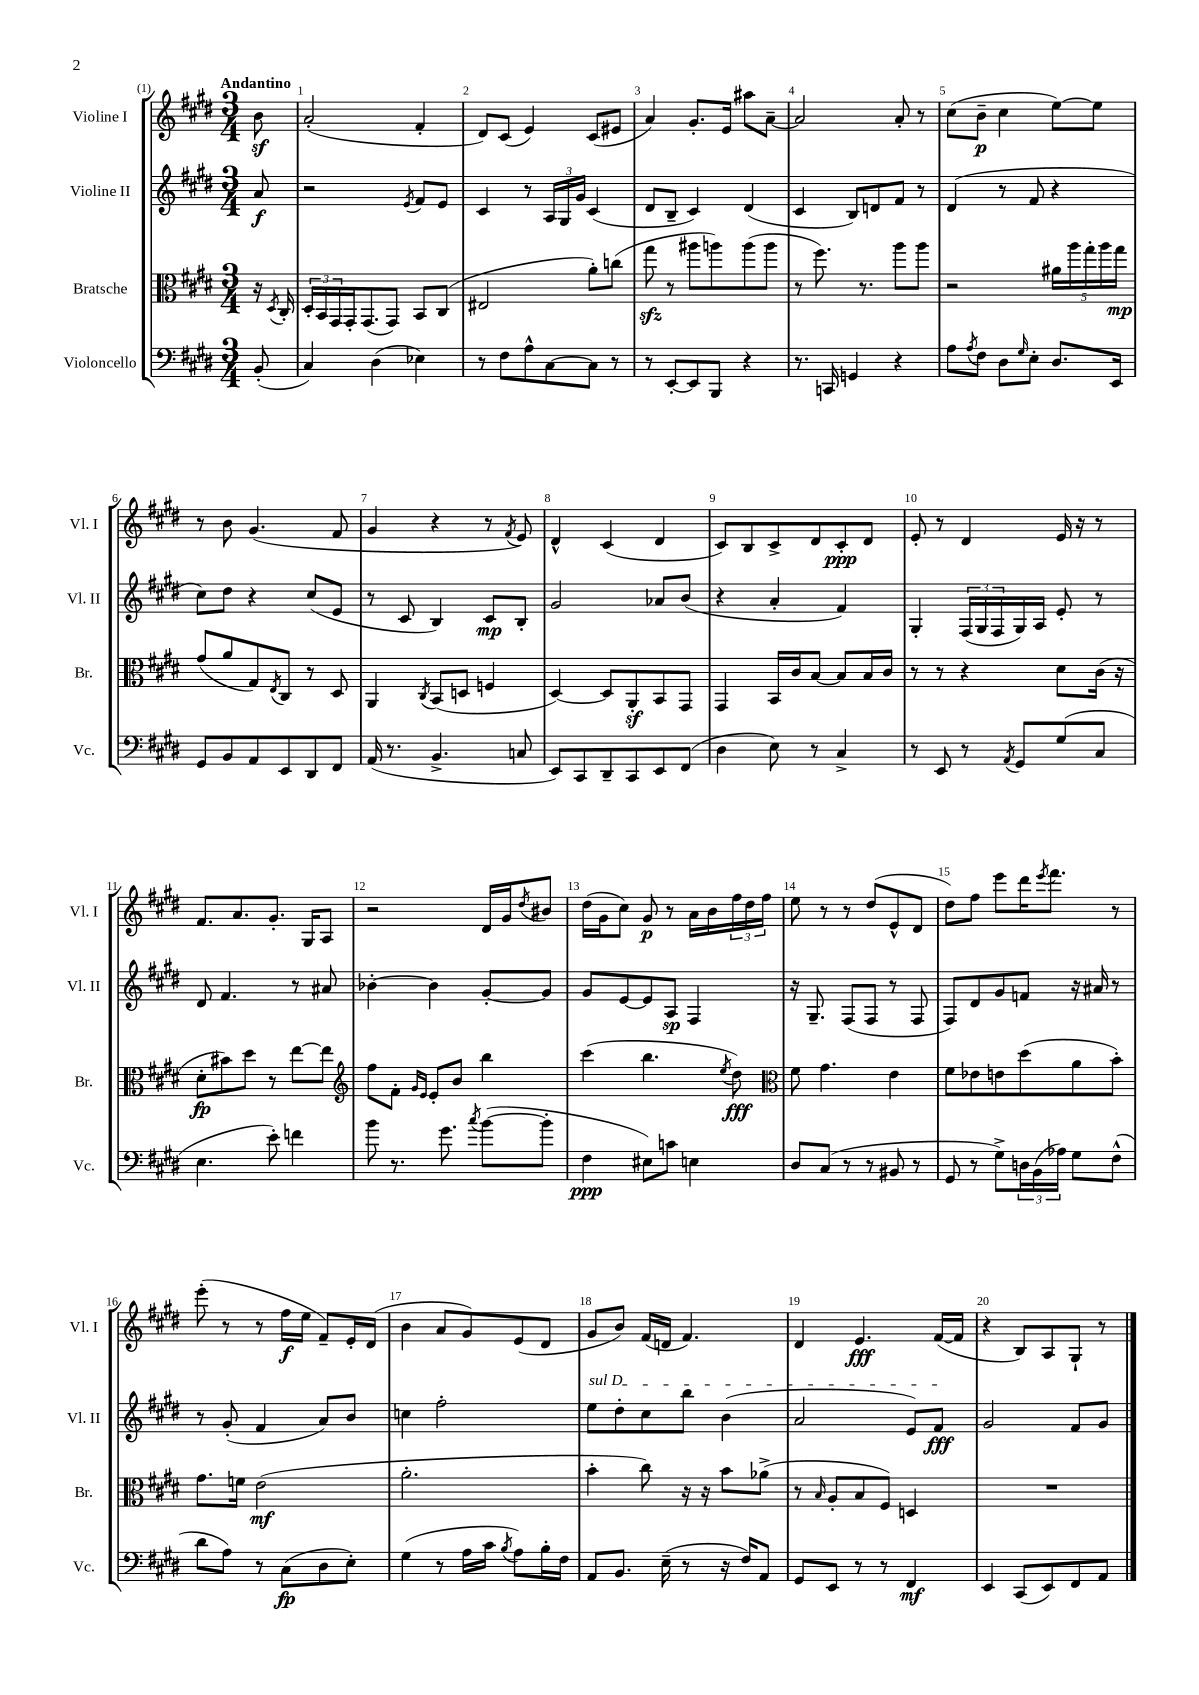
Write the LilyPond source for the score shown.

<<
\new StaffGroup <<
\new Staff = "s0" \with { instrumentName = "Violine I" shortInstrumentName = "Vl. I" } {
    \clef treble \key e \major \numericTimeSignature \time 3/4 \partial 8 \tempo "Andantino"
    b'8\sf |
    a'2-.( fis'4-. |
    dis'8) cis'8( e'4) cis'8( eis'8 |
    a'4) gis'8.-. e'16 ais''8 a'8~-- |
    a'2 a'8-. r8 |
    cis''8( b'8--\p cis''4 e''8~) e''8 |
    r8 b'8 gis'4.( fis'8 |
    gis'4 r4 r8 \acciaccatura { fis'8 } e'8) |
    dis'4-^ cis'4( dis'4 |
    cis'8) b8 cis'8-> dis'8 cis'8-.\ppp dis'8 |
    e'8-. r8 dis'4 e'16 r16 r8 |
    fis'8. a'8. gis'8.-. gis16 a8 |
    r2 dis'16 gis'16 \acciaccatura { dis''8 } bis'8 |
    dis''16( gis'16 cis''8) gis'8\p r8 a'16 b'16 \tuplet 3/2 { fis''16 dis''16 fis''16 } |
    e''8 r8 r8 dis''8( e'8-^ dis'8 |
    dis''8) fis''8 e'''8 dis'''16 \acciaccatura { e'''8 } fis'''8. r8 |
    e'''8-.( r8 r8 fis''16\f e''16 fis'8--) e'16-. dis'16( |
    b'4 a'8 gis'8) e'8( dis'8 |
    gis'8 b'8) fis'16( d'16 fis'4.) |
    dis'4 e'4.\fff fis'16~( fis'16 |
    r4 b8) a8 gis8-! r8 \bar "|." |
}
\new Staff = "s1" \with { instrumentName = "Violine II" shortInstrumentName = "Vl. II" } {
    \clef treble \key e \major \numericTimeSignature \time 3/4 \partial 8
    a'8\f |
    r2 \acciaccatura { e'8 } fis'8 e'8 |
    cis'4 r8 \tuplet 3/2 { a16 gis16 gis'16 } cis'4( |
    dis'8 b8-- cis'4) dis'4( |
    cis'4 b8) d'8 fis'8 r8 |
    dis'4( r8 fis'8 r4 |
    cis''8) dis''8 r4 cis''8( e'8 |
    r8 cis'8 b4) cis'8\mp b8-. |
    gis'2 aes'8 b'8( |
    r4 a'4-. fis'4) |
    gis4-. \tuplet 3/2 { fis16( gis16 fis16 } gis16) a16 e'8-. r8 |
    dis'8 fis'4. r8 ais'8 |
    bes'4~-. bes'4 gis'8~-. gis'8 |
    gis'8 e'8~ e'8 a8\sp fis4 |
    r16 gis8.-- fis8( fis8 r8 fis8 |
    fis8) dis'8 gis'8 f'8 r16 ais'16 r8 |
    r8 gis'8-.( fis'4 a'8) b'8 |
    c''4 fis''2-. |
    \once \override TextSpanner.bound-details.left.text = \markup { \italic "sul D" } e''8\startTextSpan dis''8-. cis''8 b''8 b'4( |
    a'2 e'8) fis'8\fff\stopTextSpan |
    gis'2 fis'8 gis'8 \bar "|." |
}
\new Staff = "s2" \with { instrumentName = "Bratsche" shortInstrumentName = "Br." } {
    \clef alto \key e \major \numericTimeSignature \time 3/4 \partial 8
    r16 \acciaccatura { dis8 } cis16-. |
    \tuplet 3/2 { dis16-. b,16 gis,16 } gis,16-. gis,8.( gis,8) b,8 cis8( |
    eis2 a'8-.) c''8( |
    gis''8\sfz r8 ais''8 a''8) a''8( a''8 |
    r8 fis''8.) r8. a''8 a''8 |
    r2 \tuplet 5/4 { ais'16 a''16 gis''16-. a''16 gis''16\mp } |
    gis'8( a'8 gis8) \acciaccatura { e8 } cis8 r8 dis8 |
    a,4 \acciaccatura { cis8 } b,8( d8 f4 |
    dis4~) dis8 a,8-.\sf b,8 gis,8 |
    gis,4 b,16 cis'16 b8~ b8 b16 cis'16 |
    r8 r8 r4 dis'8 cis'16( r16 |
    dis'8-.\fp bis'8) dis''8 r8 e''8~ e''8 |
    \clef treble fis''8 fis'8-. \grace { gis'16 e'16 } e'8-. b'8 b''4 |
    cis'''4( b''4. \acciaccatura { e''8 } dis''8\fff) |
    \clef alto fis'8 gis'4. e'4 |
    fis'8 ees'8 e'8 dis''8( a'8 b'8-.) |
    gis'8. f'16 e'2\mf( |
    a'2.-. |
    b'4-. cis''8) r16 r16 b'8 aes'8->( |
    r8 \grace { b16 } a8-. b8 fis8) d4 |
    R2. \bar "|." |
}
\new Staff = "s3" \with { instrumentName = "Violoncello" shortInstrumentName = "Vc." } {
    \clef bass \key e \major \numericTimeSignature \time 3/4 \partial 8
    b,8-.( |
    cis4) dis4( ees4) |
    r8 fis8 a8-^ cis8~ cis8 r8 |
    r8 e,8~-. e,8 b,,8 r4 |
    r8. c,16 g,4 r4 |
    a8 \acciaccatura { a8 } fis8 dis8 \grace { gis16 } e8-. dis8. e,16 |
    gis,8 b,8 a,8 e,8 dis,8 fis,8 |
    a,16( r8. b,4.-> c8 |
    e,8) cis,8 dis,8-- cis,8 e,8 fis,8( |
    dis4 e8) r8 cis4-> |
    r8 e,8 r8 \acciaccatura { a,8 } gis,8 gis8( cis8 |
    e4. e'8-.) f'4 |
    b'8 r8. gis'8. \acciaccatura { cis''8 } b'8~( b'8-. |
    fis4\ppp eis8) c'8 e4 |
    dis8 cis8( r8 r8 bis,8 r8 |
    gis,8 r8 gis8->) \tuplet 3/2 { d16 b,16( aes16) } gis8 fis8-^( |
    dis'8 a8) r8 cis8\fp( dis8 e8-.) |
    gis4( r8 a16 cis'16 \acciaccatura { b8 } a8) b16-. fis16 |
    a,8 b,8. e16--( r8 r16 fis16) a,8 |
    gis,8 e,8 r8 r8 fis,4\mf |
    e,4 cis,8( e,8) fis,8 a,8 \bar "|." |
}
>>
>>
\layout { \context { \Score \override BarNumber.break-visibility = ##(#f #t #t) barNumberVisibility = #all-bar-numbers-visible } }
